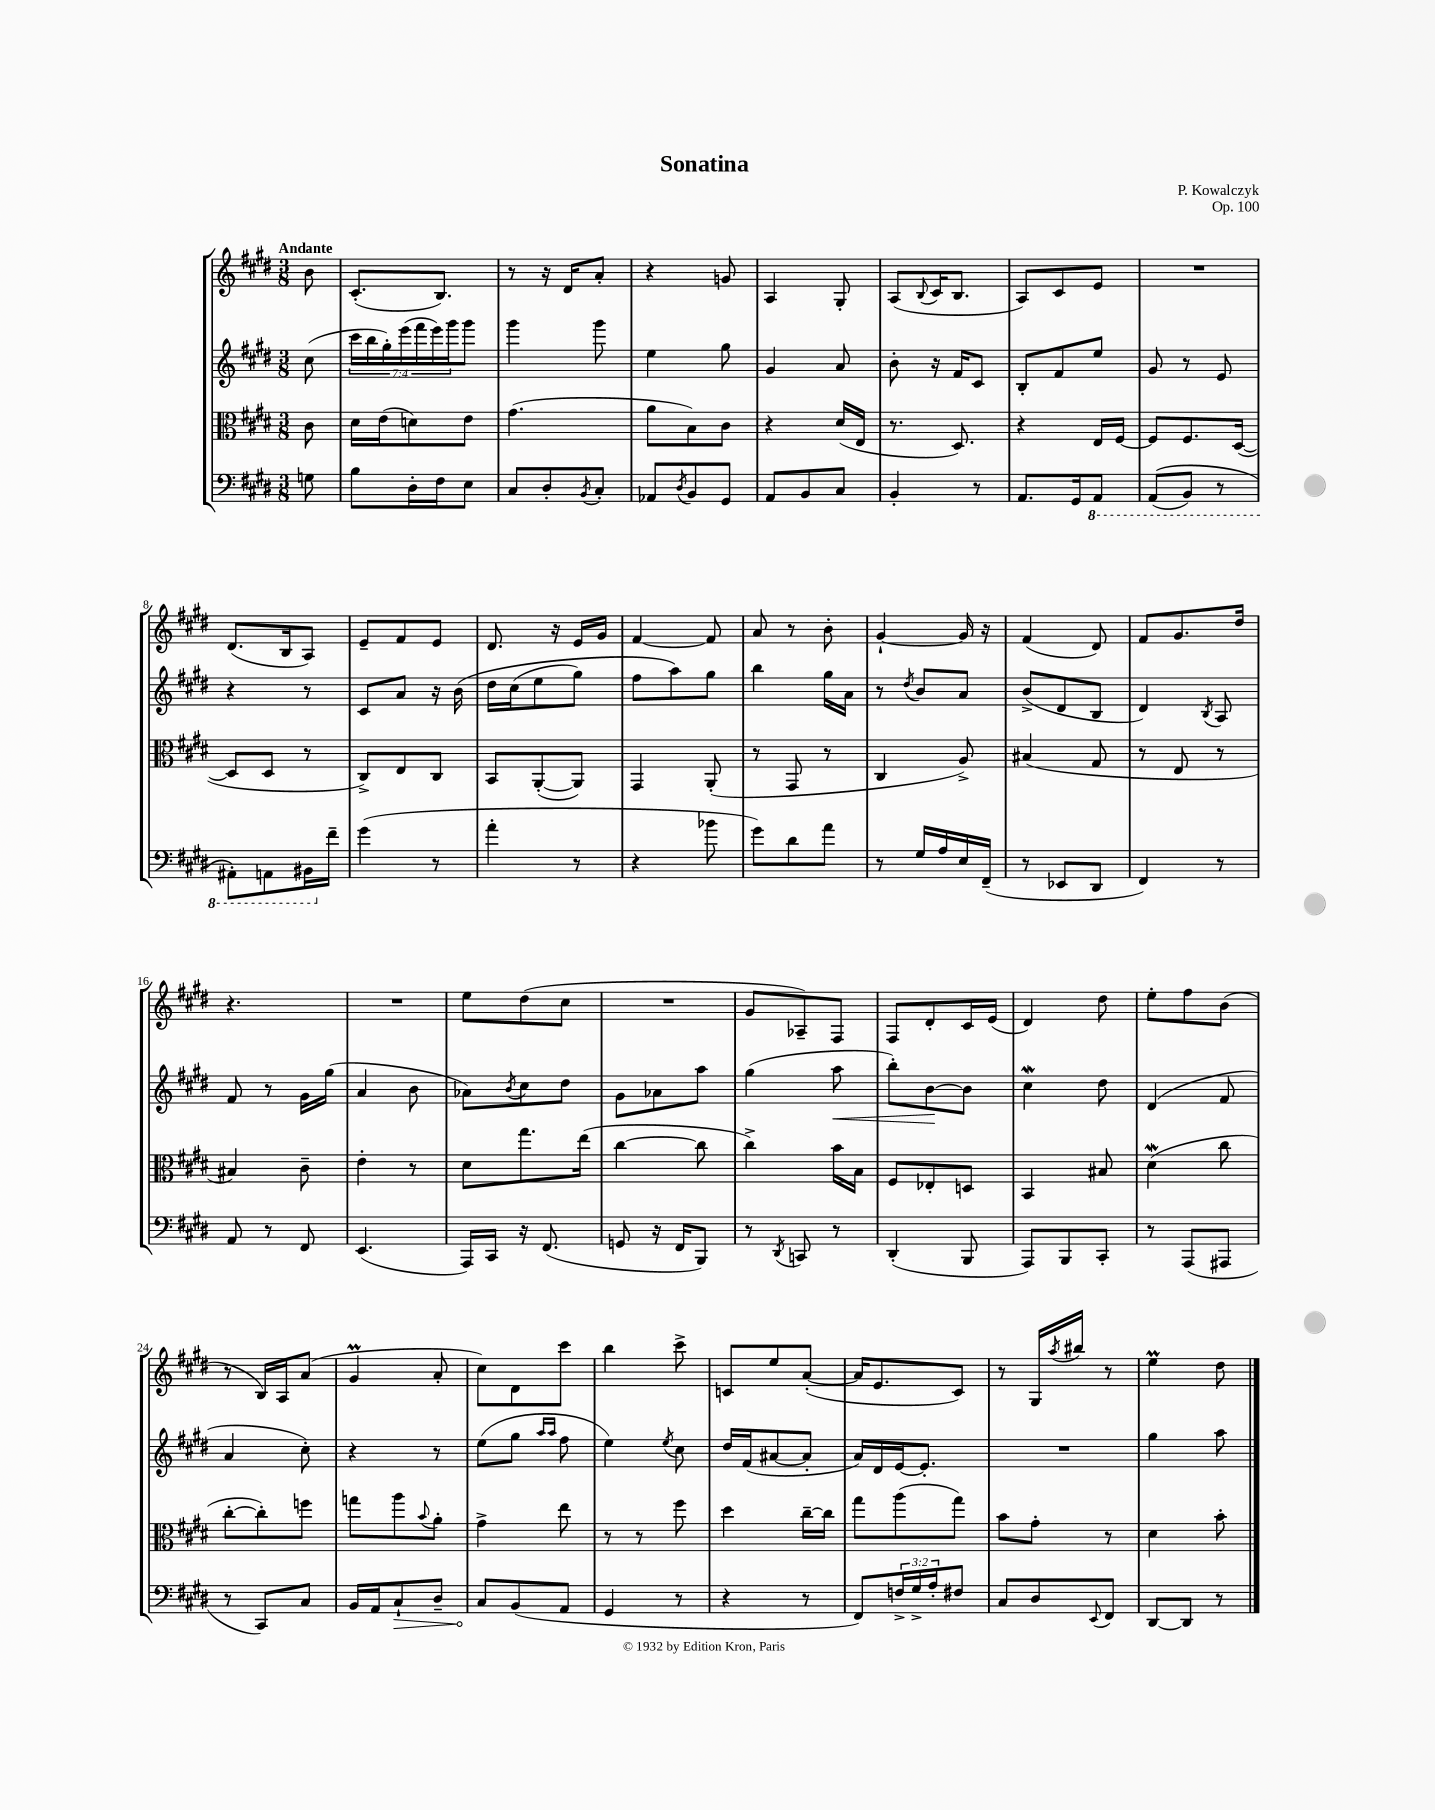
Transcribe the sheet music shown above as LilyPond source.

\header { title = "Sonatina" composer = "P. Kowalczyk" opus = "Op. 100" }
<<
\new StaffGroup <<
\new Staff = "s0" {
    \clef treble \key e \major \numericTimeSignature \time 3/8 \partial 8 \tempo "Andante"
    b'8 |
    cis'8.-.( b8.) |
    r8 r16 dis'16 a'8-. |
    r4 g'8 |
    a4 gis8-. |
    a8( \appoggiatura { b8 } cis'16 b8. |
    a8) cis'8 e'8 |
    R4. |
    dis'8.( b16 a8) |
    e'8-- fis'8 e'8 |
    dis'8. r16 e'16 gis'16 |
    fis'4~ fis'8 |
    a'8 r8 b'8-. |
    gis'4~-! gis'16 r16 |
    fis'4( dis'8) |
    fis'8 gis'8. dis''16 |
    r4. |
    R4. |
    e''8 dis''8( cis''8 |
    R4. |
    gis'8 aes8--) fis8 |
    fis8 dis'8-. cis'16 e'16( |
    dis'4) dis''8 |
    e''8-. fis''8 b'8( |
    r8 b16) a16 a'8( |
    gis'4\prall a'8-. |
    cis''8) dis'8 cis'''8 |
    b''4 cis'''8-> |
    c'8 e''8 a'8~-.( |
    a'16 e'8. cis'8) |
    r8 gis16 \acciaccatura { a''8 } bis''16 r8 |
    e''4\prall dis''8 \bar "|." |
}
\new Staff = "s1" {
    \clef treble \key e \major \numericTimeSignature \time 3/8 \override Staff.TupletNumber.text = #tuplet-number::calc-fraction-text \partial 8
    cis''8( |
    \tuplet 7/4 { cis'''16 b''16 gis''16-.) e'''16( fis'''16 e'''16) gis'''16 } gis'''8 |
    gis'''4 gis'''8 |
    e''4 gis''8 |
    gis'4 a'8 |
    b'8-. r16 fis'16 cis'8 |
    b8-. fis'8 e''8 |
    gis'8 r8 e'8 |
    r4 r8 |
    cis'8 a'8 r16 b'16\( |
    dis''16 cis''16( e''8 gis''8) |
    fis''8 a''8\) gis''8 |
    b''4 gis''16 a'16 |
    r8 \acciaccatura { dis''8 } b'8 a'8 |
    b'8->( dis'8 b8 |
    dis'4) \acciaccatura { b8 } a8 |
    fis'8 r8 gis'16 gis''16( |
    a'4 b'8 |
    aes'8) \acciaccatura { b'8 } cis''8 dis''8 |
    gis'8 aes'8 a''8 |
    gis''4( a''8\< |
    b''8-.) b'8~\! b'8 |
    cis''4\mordent dis''8 |
    dis'4( fis'8 |
    a'4 cis''8-.) |
    r4 r8 |
    e''8( gis''8 \grace { a''16 a''16 } fis''8 |
    e''4) \acciaccatura { e''8 } cis''8 |
    dis''16 fis'16( ais'8~ ais'8-. |
    a'16) dis'16 e'16~ e'8.-. |
    R4. |
    gis''4 a''8 \bar "|." |
}
\new Staff = "s2" {
    \clef alto \key e \major \numericTimeSignature \time 3/8 \partial 8
    cis'8 |
    dis'16 e'16( d'8) e'8 |
    gis'4.( |
    a'8 b8) cis'8 |
    r4 dis'16( e16 |
    r8. dis8.) |
    r4 e16 fis16~ |
    fis8 fis8. dis16~( |
    dis8 dis8 r8 |
    cis8->) e8 cis8 |
    b,8 a,8~-.( a,8) |
    gis,4 a,8-.( |
    r8 gis,8 r8 |
    cis4 a8->) |
    bis4( gis8 |
    r8 e8 r8 |
    bis4) cis'8-- |
    e'4-. r8 |
    dis'8 gis''8. e''16( |
    cis''4~ cis''8 |
    cis''4->) b'16 b16 |
    fis8 ees8-. d8 |
    b,4 bis8 |
    dis'4\mordent( cis''8 |
    cis''8~-. cis''8-.) f''8 |
    g''8 a''8 \appoggiatura { b'8 } a'8-. |
    gis'4-> e''8 |
    r8 r8 fis''8 |
    dis''4 cis''16~-- cis''16 |
    gis''8 a''8( gis''8) |
    b'8 gis'8-. r8 |
    dis'4 b'8-. \bar "|." |
}
\new Staff = "s3" {
    \clef bass \key e \major \numericTimeSignature \time 3/8 \override Staff.TupletNumber.text = #tuplet-number::calc-fraction-text \partial 8
    g8 |
    b8 dis16-. fis16 e8 |
    cis8 dis8-. \acciaccatura { b,8 } cis8-. |
    aes,8 \acciaccatura { dis8 } b,8 gis,8 |
    a,8 b,8 cis8 |
    b,4-. r8 |
    a,8. gis,16 \ottava #-1 a,,8 |
    a,,8(\( b,,8) r8 |
    ais,,8-.\) a,,8 bis,,16 \ottava #0 fis'16-- |
    gis'4( r8 |
    a'4-. r8 |
    r4 bes'8 |
    gis'8) dis'8 a'8 |
    r8 gis16 a16 e16 fis,16--( |
    r8 ees,8 dis,8 |
    fis,4) r8 |
    a,8 r8 fis,8 |
    e,4.( |
    a,,16) cis,16 r16 fis,8.( |
    g,8 r16 fis,16 b,,8) |
    r8 \acciaccatura { dis,8 } c,8 r8 |
    dis,4-.( b,,8 |
    a,,8) b,,8 cis,8-. |
    r8 a,,8( ais,,8 |
    r8 cis,8) cis8 |
    b,16 a,16 \once \override Hairpin.circled-tip = ##t cis8-!\> dis8-- |
    cis8\! b,8( a,8 |
    gis,4 r8 |
    r4 r8 |
    fis,8) \tuplet 3/2 { f16-> gis16-> a16-. } fis8 |
    cis8 dis8 \appoggiatura { e,8 } fis,8 |
    dis,8~ dis,8 r8 \bar "|." |
}
>>
>>
